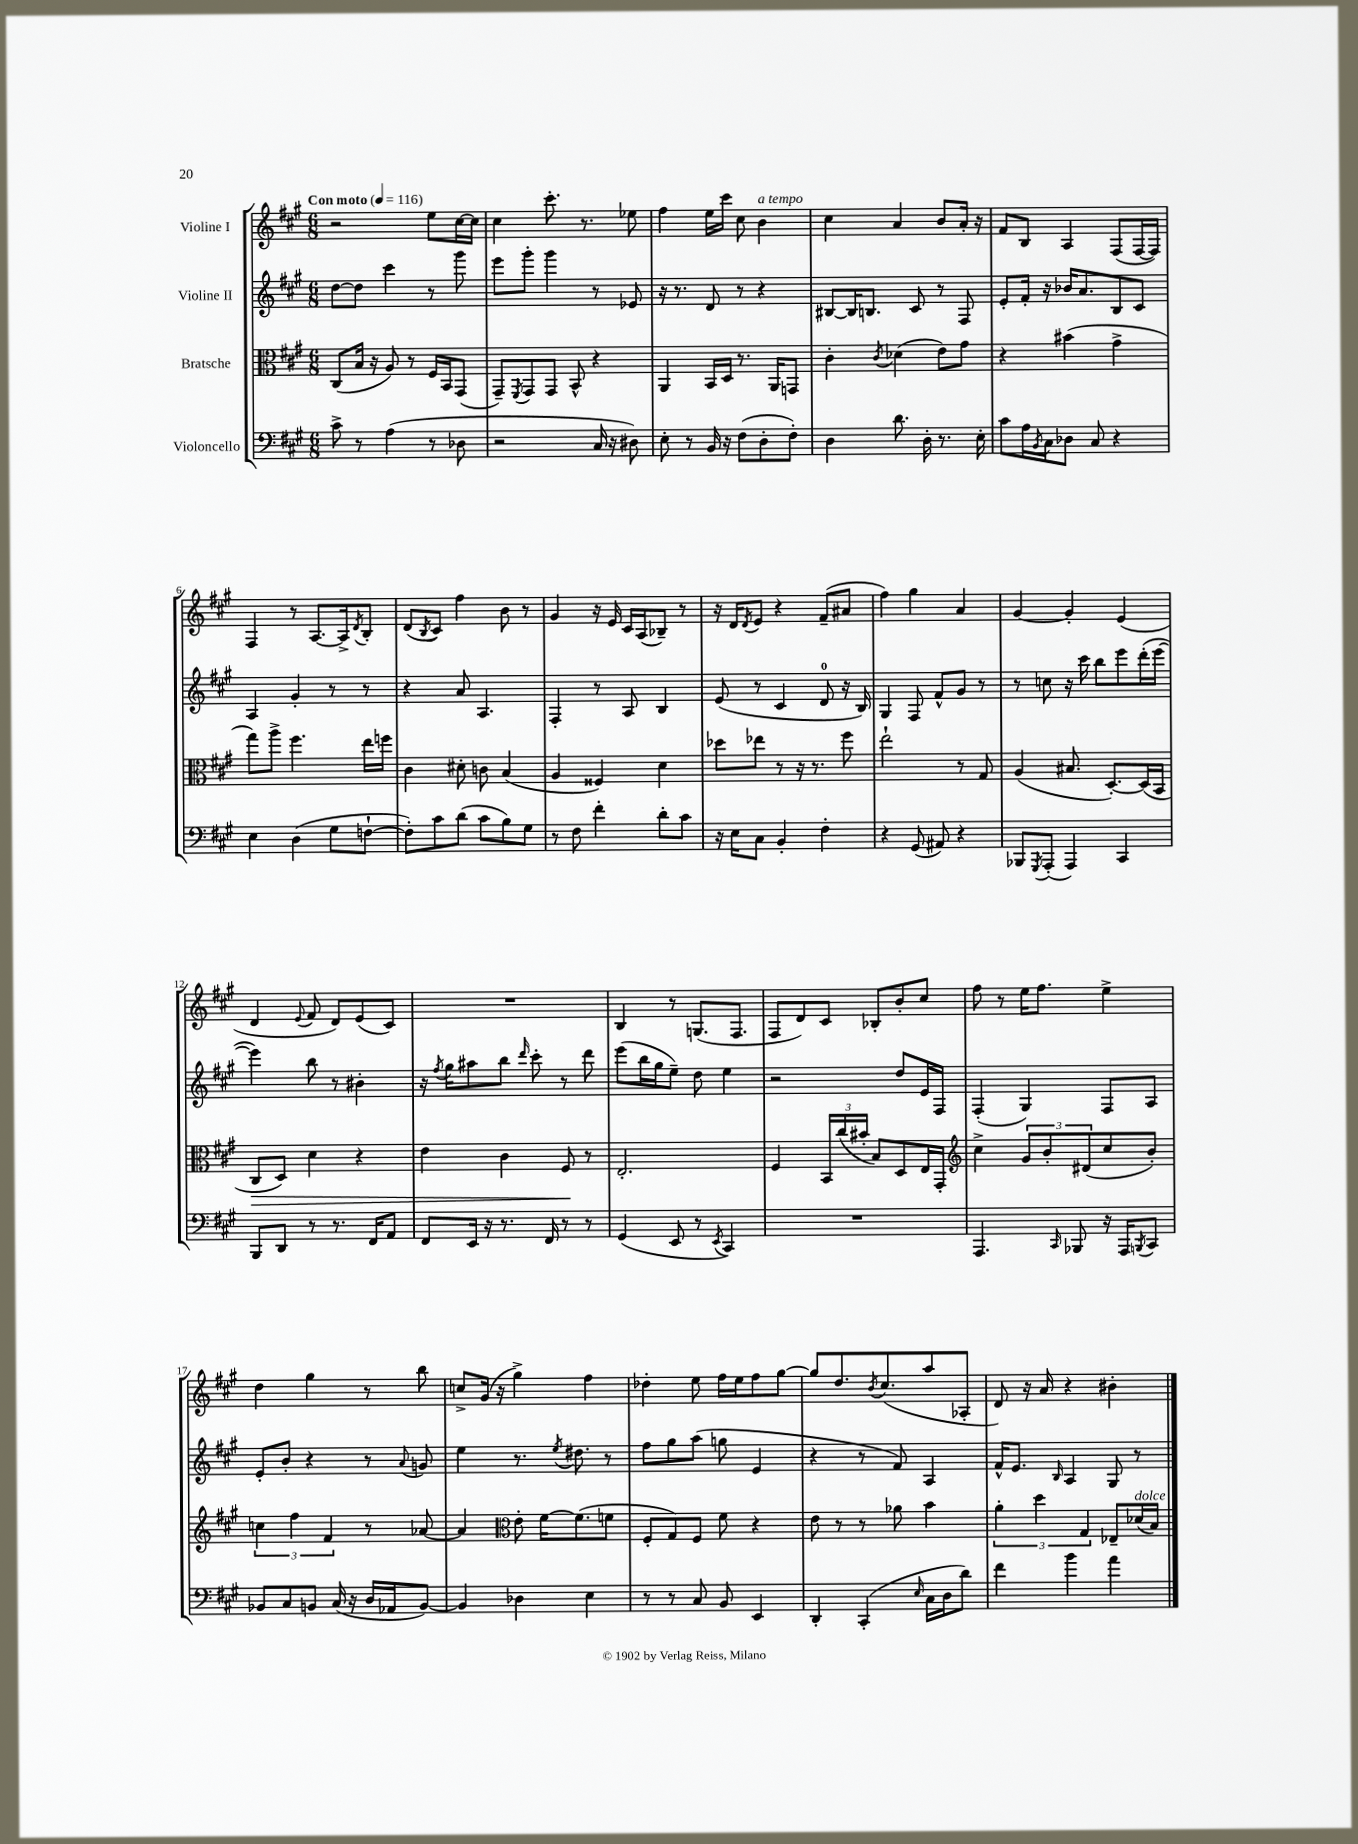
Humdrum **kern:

**kern	**kern	**kern	**kern
*staff4	*staff3	*staff2	*staff1
*clefF4	*clefC3	*clefG2	*clefG2
*k[f#c#g#]	*k[f#c#g#]	*k[f#c#g#]	*k[f#c#g#]
*M6/8	*M6/8	*M6/8	*M6/8
*MM116	*MM116	*MM116	*MM116
8c#^\	(8C#/L	[8dd\L	2r
8r	16B/Jk	8dd\]J	.
.	16r	.	.
(4A\	8A/)	4ccc#\	.
.	8r	.	.
8r	16F#/LL	8r	8ee\L
.	16BB/J	.	.
8D-\	(8GG#/J	8ggg#\	[16cc#\L
.	.	.	16cc#\]JJ
=	=	=	=
2r	8GG#~/L)	8eee\L	4cc#\
.	8qFF#/	.	.
.	8GG#/	8ggg#'\J	.
.	8GG#/J	4ggg#\	8.ccc#'\
.	8BB^^/	.	.
.	.	.	8.r
16C#/	4r	8r	.
16r	.	.	.
8D#\)	.	8e-/	8ee-\
=	=	=	=
8E'\	4AA/	16r	4ff#\
.	.	8.r	.
8r	.	.	.
16BB/	16BB/LL	8d/	16ee\LL
16r	16D/JJ	.	16ccc#\JJ
(8F#\L	8.r	8r	8cc#\
8D'\	.	4r	4b\
.	16AA/LK	.	.
8F#'\J)	8GG/J	.	.
=	=	=	=
4D\	4c#'\	[8B#/L	4cc#\
.	.	16B#/]K	.
.	.	8.B/J	.
.	8qc#/	.	.
8.d\	(4d-\	.	4a/
.	.	8c#/	.
16D'\	.	.	.
8.r	8e\L)	8r	8b/L
.	8g#\J	8F#/	16a'/Jk
16E'\	.	.	16r
=	=	=	=
8c#\L	4r	8e'/L	8f#/L
16A\L	.	16f#'/Jk	8B/J
8qBB/	.	.	.
16C#\J	.	16r	.
8D-\J	(4b#\	16b-/LK	4A/
.	.	8.a/	.
8C#/	.	.	.
4r	4g#^\	8B/	(8F#/L
.	.	8c#/J	[16F#/L
.	.	.	16F#/]JJ)
=	=	=	=
4E\	8gg#\L)	4A/	4F#/
.	8aa^\J	.	.
(4D\	4.ff#\	4g#'/	8r
.	.	.	[8.A/L
8G#\L	.	8r	.
.	.	.	16A^/]k
.	.	.	8qd/
[8F`\J	16ee\LL	8r	8B'/J
.	16ff\JJ	.	.
=	=	=	=
8F'\]L)	4c#\	4r	(8d/L
.	.	.	8qB/
8c#\	.	.	8c#/J)
(8d\J	8d#'\	8a/	4ff#\
8c#\L	8c\	4.A/	.
8B\)	(4B/	.	8b\
8G#\J	.	.	8r
=	=	=	=
8r	4A/	4F#'/	4g#/
8F#\	.	.	.
4f#'\	4F##/)	8r	16r
.	.	.	16e/
.	.	8A/	16c#/LL
.	.	.	(16A/J
8d'\L	4d\	4B/	8B-~/J)
8c#\J	.	.	8r
=	=	=	=
16r	8dd-\L	(8e/	16r
16E\LK	.	.	16d/LK
.	.	.	8qd/
8C#\J	8ee-\J	8r	8e/J
4BB'/	8r	4c#/	4r
.	16r	.	.
.	8.r	.	.
4F#'\	.	8d/	(8f#~/L
.	8ff#\	16r	8a#/J
.	.	16B/)	.
=	=	=	=
4r	2ee`\	4G#/	4ff#\)
(8GG#/	.	8F#/	4gg#\
8AA#/)	.	8f#^^/L	.
4r	8r	8g#/J	4a/
.	8G#/	8r	.
=	=	=	=
8BBB-/L	(4A/	8r	[4g#/
8qGGG#/	.	.	.
(8AAA'/J	.	8cc\	.
4AAA/)	8.B#/	16r	4g#'/]
.	.	16ccc#\	.
.	.	8bb\L	.
.	[8.D'/L)	.	.
4CC#/	.	8eee\	(4e/
.	(16D/]L	(16ddd'\L	.
.	16BB/JJ	[16eee\JJ	.
=	=	=	=
8BBB/L	8C#/L	4eee\])	4d/
8DD/J	8D/J)	.	.
.	.	.	8qqe/
8r	4d\	8bb\	8f#/
8.r	.	8r	8d/L)
.	4r	4b#'\	(8e/
16FF#/LK	.	.	.
8AA/J	.	.	8c#/J)
=	=	=	=
8FF#/L	4e\	16r	2.r
.	.	8qff#/	.
.	.	16gg#\LK	.
16EE/Jk	.	8aa#\	.
16r	.	.	.
8.r	4c#\	8bb\J	.
.	.	16qqddd/	.
.	.	8ccc#'\	.
16FF#/	.	.	.
8r	8F#/	8r	.
8r	8r	8ddd\	.
=	=	=	=
(4GG#/	2.E'/	(8eee\L	4B/
.	.	16bb\L	.
.	.	16gg#\J	.
8EE/	.	8ee~\J)	8r
8r	.	8dd\	(8.G/L
8qEE/	.	.	.
4CC#/)	.	4ee\	.
.	.	.	8.F#/J
=	=	=	=
2.r	4F#/	2r	8F#/L
.	.	.	8d/)
.	24BB/LL	.	8c#/J
.	(24cc#/	.	.
.	24b#'/JJ	.	.
.	8B/L)	.	8B-'/L
.	8D/	8dd/L	8b'/
.	16E/L	16e/L	8cc#/J
.	16GG#'/JJ	16F#/JJ	.
=	=	=	=
*	*clefG2	*	*
4.AAA/	4cc#^\	(4F#'/	8ff#\
.	.	.	8r
.	12g#/L	4G#/)	16ee\LK
.	.	.	8.ff#\J
.	12b'/	.	.
16qqCC#/	.	.	.
8BBB-/	.	.	.
.	(12d#/	.	.
16r	8cc#/	8F#/L	4ee^\
16AAA/LK	.	.	.
8qBBB/	.	.	.
8CC#/J	8b'/J)	8A/J	.
=	=	=	=
8BB-/L	6cc\	8e'/L	4dd\
8C#/	.	8b'/J	.
.	6ff#\	.	.
8BB/J	.	4r	4gg#\
.	6f#/	.	.
(16C#/	.	.	.
16r	.	.	.
16D/LL	8r	8r	8r
16AA-/J	.	.	.
.	.	8qqa/	.
[8BB/J)	[8a-/	8g/	8bb\
=	=	=	=
4BB/]	4a-/]	4ee\	8cc^/L
.	.	.	(16g#/Jk
.	.	.	16r
*	*clefC3	*	*
4D-\	8e'\	8.r	4gg#^\)
.	[16f#\LK	.	.
.	.	8qee/	.
.	(8.f#\]	8.dd#\	.
4E\	.	.	4ff#\
.	8f\J	8r	.
=	=	=	=
8r	8F#'/L	8ff#\L	4dd-'\
8r	8G#/)	8gg#\	.
8C#/	8F#/J	(8aa\J	8ee\
8BB/	8f#\	8gg\	16ff#\LL
.	.	.	16ee\J
4EE/	4r	4e/	8ff#\
.	.	.	[8gg#\J
=	=	=	=
4DD'/	8e\	4r	8gg#/]L
.	8r	.	8.dd/
(4CC#'/	8r	8r	.
.	.	.	8qb/
.	.	.	(8.cc#/
.	8a-\	8f#/)	.
16qqE/	.	.	.
16C#\LL	4b\	4A/	8aa/
16D\J	.	.	.
8d\J)	.	.	8A-'/J
=	=	=	=
4f#\	6a'\	16f#^^/LK	8d/)
.	.	8.e/J	.
.	.	.	16r
.	6dd\	.	.
.	.	.	16a/
.	.	16qqB/	.
4b\	.	4A/	4r
.	6G#/	.	.
4a\	8E-~/L	8G#/	4b#'\
.	(16d-/L	8r	.
.	16B/JJ)	.	.
==	==	==	==
*-	*-	*-	*-
